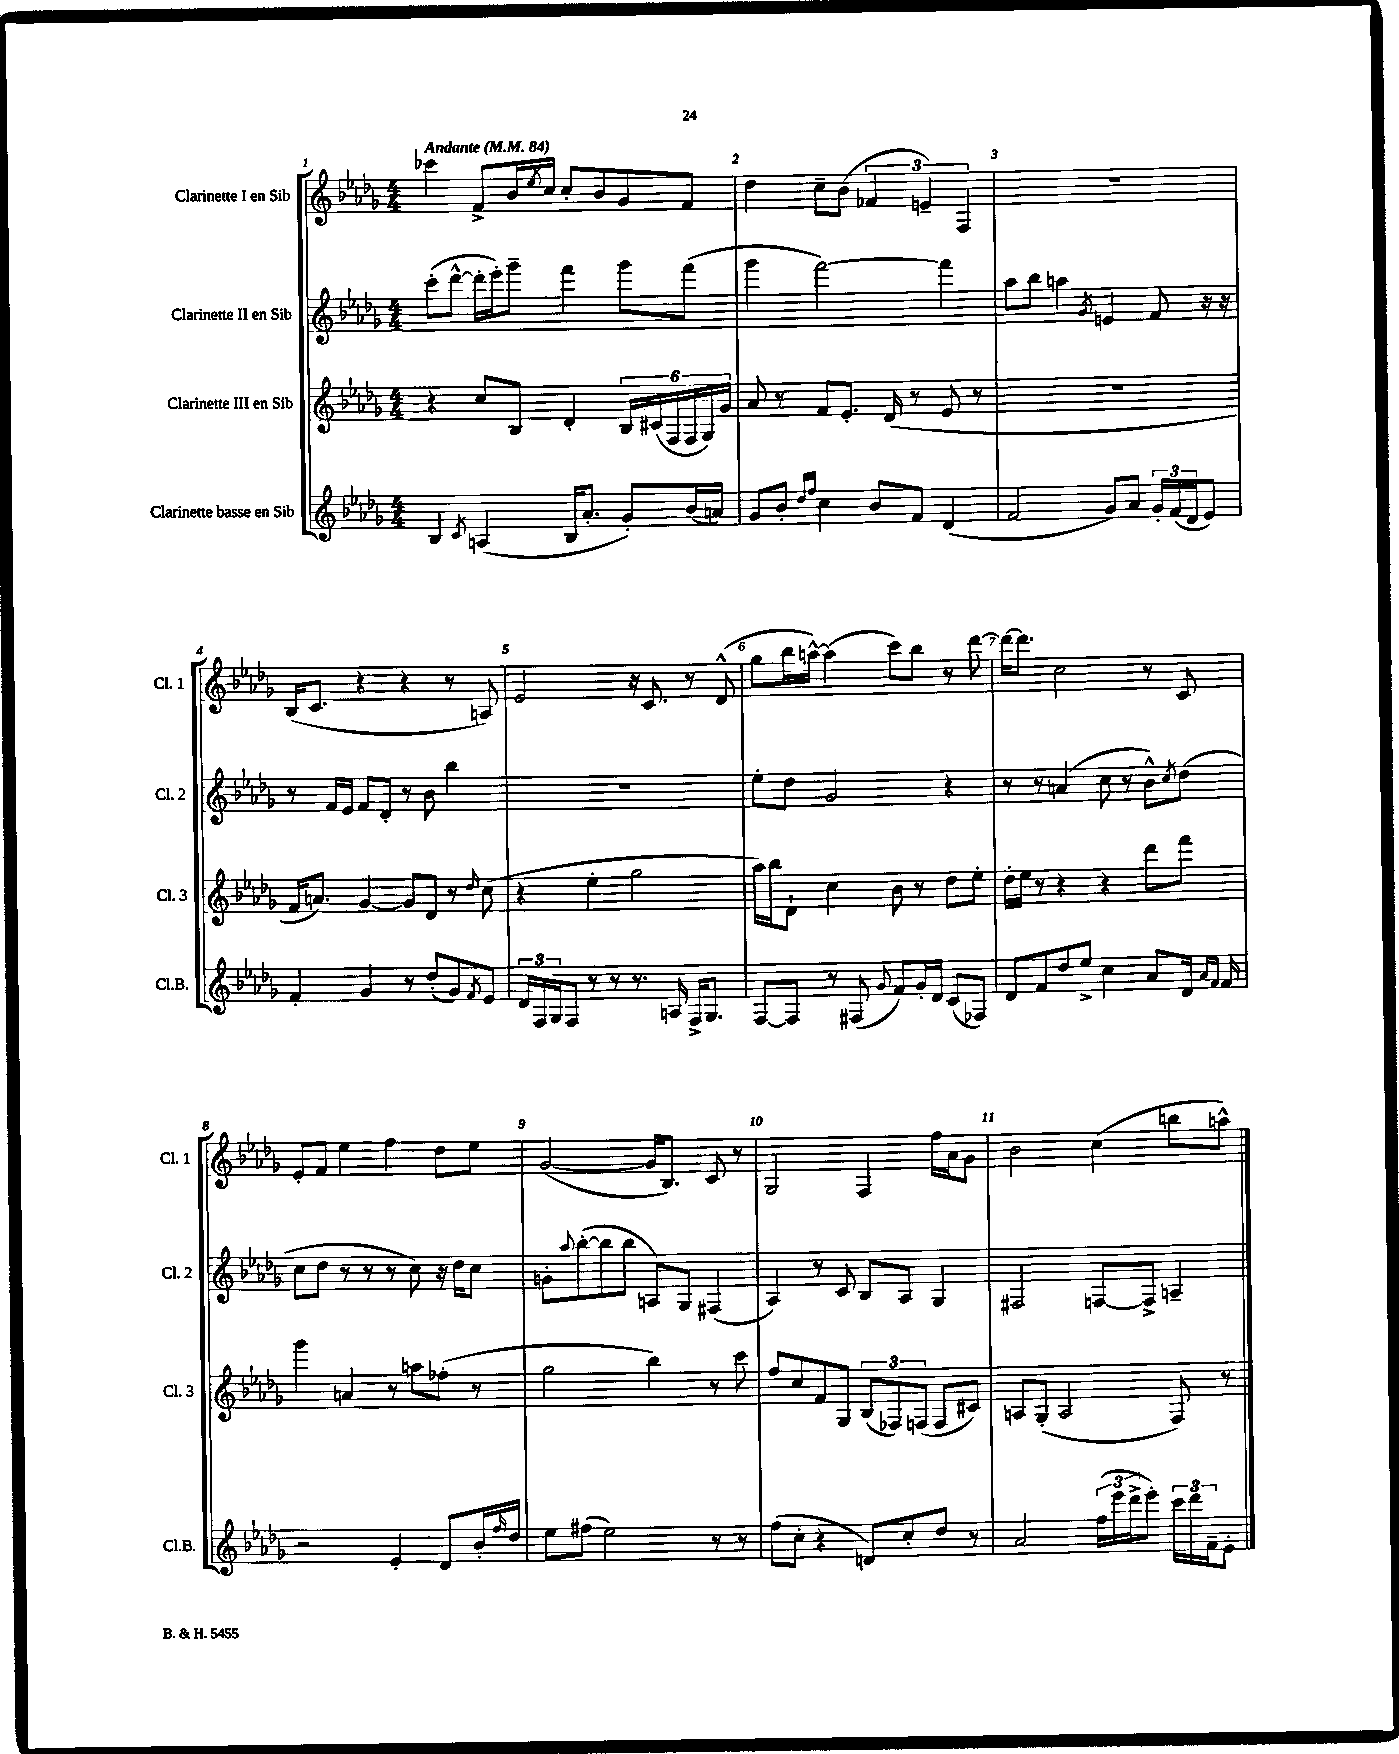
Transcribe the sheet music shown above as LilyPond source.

<<
\new StaffGroup <<
\new Staff = "s0" \with { instrumentName = "Clarinette I en Sib" shortInstrumentName = "Cl. 1" } {
    \clef treble \key des \major \numericTimeSignature \time 4/4 \tempo "Andante" 4 = 84
    ces'''4 f'8-> bes'16 \acciaccatura { ees''8 } c''16 c''8-. bes'8 ges'8 f'8 |
    des''4 c''8-- bes'8( \tuplet 3/2 { fes'4 e'4--) f4 } |
    R1 |
    bes16( c'8. r4 r4 r8 a8) |
    ees'2 r16 c'8. r8 des'8-^( |
    ges''8 bes''16 a''16~-^) a''4( c'''8) bes''8 r8 des'''8~ |
    des'''16~ des'''8. c''2 r8 c'8 |
    ees'8-. f'8 ees''4 f''4 des''8 ees''8 |
    ges'2~( ges'16 bes8.) c'8 r8 |
    ges2 f4 f''16 aes'16 ges'8 |
    bes'2 c''4( b''8 a''8-^) \bar "|." |
}
\new Staff = "s1" \with { instrumentName = "Clarinette II en Sib" shortInstrumentName = "Cl. 2" } {
    \clef treble \key des \major \numericTimeSignature \time 4/4
    c'''8-.( des'''8~-^ des'''16-. ees'''16-.) ges'''8-- f'''4 ges'''8 f'''8( |
    ges'''4 f'''2~) f'''4 |
    aes''8 bes''8 a''4 \acciaccatura { ges'8 } e'4 f'8 r16 r16 |
    r8 f'16 ees'16 f'8 des'8-. r8 bes'8 bes''4 |
    R1 |
    ees''8-. des''8 ges'2 r4 |
    r8 r8 a'4( c''8 r8 bes'8-^) \acciaccatura { c''8 } des''8( |
    c''8 des''8 r8 r8 r8 c''8) r16 des''16 c''8 |
    g'8-. \appoggiatura { aes''8 } bes''8~-.( bes''8 bes''8 a8) ges8 fis4( |
    aes4) r8 c'8 bes8 aes8 ges4 |
    fis2 f8~ f8-> a4-- \bar "|." |
}
\new Staff = "s2" \with { instrumentName = "Clarinette III en Sib" shortInstrumentName = "Cl. 3" } {
    \clef treble \key des \major \numericTimeSignature \time 4/4
    r4 c''8 bes8 des'4-. \tuplet 6/4 { bes16 cis'16( f16 f16 ges16) ges'16 } |
    aes'8 r8 f'8 ees'8.-. des'16( r8 ees'8 r8 |
    R1 |
    f'16 a'8.) ges'4~ ges'8 des'8 r8 \grace { des''16 } c''8( |
    r4 ees''4-. ges''2 |
    aes''16) bes''16 des'8-! c''4 bes'8 r8 des''8 ees''8-. |
    des''16-. ees''16 r8 r4 r4 des'''8 f'''8 |
    ges'''4 a'4 r8 a''8 fes''8-.( r8 |
    ges''2 bes''4) r8 c'''8 |
    f''8 c''8 f'8 ges8 \tuplet 3/2 { bes8( fes8) f8( } f8 cis'8) |
    a8 ges8-.( a2 f8) r8 \bar "|." |
}
\new Staff = "s3" \with { instrumentName = "Clarinette basse en Sib" shortInstrumentName = "Cl.B." } {
    \clef treble \key des \major \numericTimeSignature \time 4/4
    bes4 \acciaccatura { c'8 } a4( bes16 aes'8.-. ges'8-.) bes'16( a'16) |
    ges'8 bes'8-. \grace { des''16 f''16 } c''4 bes'8 f'8 des'4( |
    f'2 ges'8) aes'8 \tuplet 3/2 { ges'16-. f'16( des'16 } ees'8) |
    f'4-. ges'4 r8 des''8-.( ges'8) \acciaccatura { f'8 } ees'8 |
    \tuplet 3/2 { des'16 f16 ges16 } f8 r8 r8 r8. a16 f16-> ges8. |
    f8~ f8 r8 fis8( \appoggiatura { ges'8 } f'8) ges'16-. des'16 c'8( fes8) |
    des'8 f'8 des''8 ees''8-> c''4 aes'8 des'16 \grace { aes'16 f'16 } f'16 |
    r2 ees'4-. des'8 bes'16-. \grace { f''16 } des''16 |
    ees''8 fis''8( ees''2) r8 r8 |
    f''8( c''8-. r4 d'8) c''8-. des''8 r8 |
    aes'2 \tuplet 3/2 { f''16( ees'''16 des'''16-> } ees'''8-.) \tuplet 3/2 { c'''16 des'''16 f'16-- } ees'8-. \bar "|." |
}
>>
>>
\layout { \context { \Score \override BarNumber.break-visibility = ##(#f #t #t) barNumberVisibility = #all-bar-numbers-visible } }
